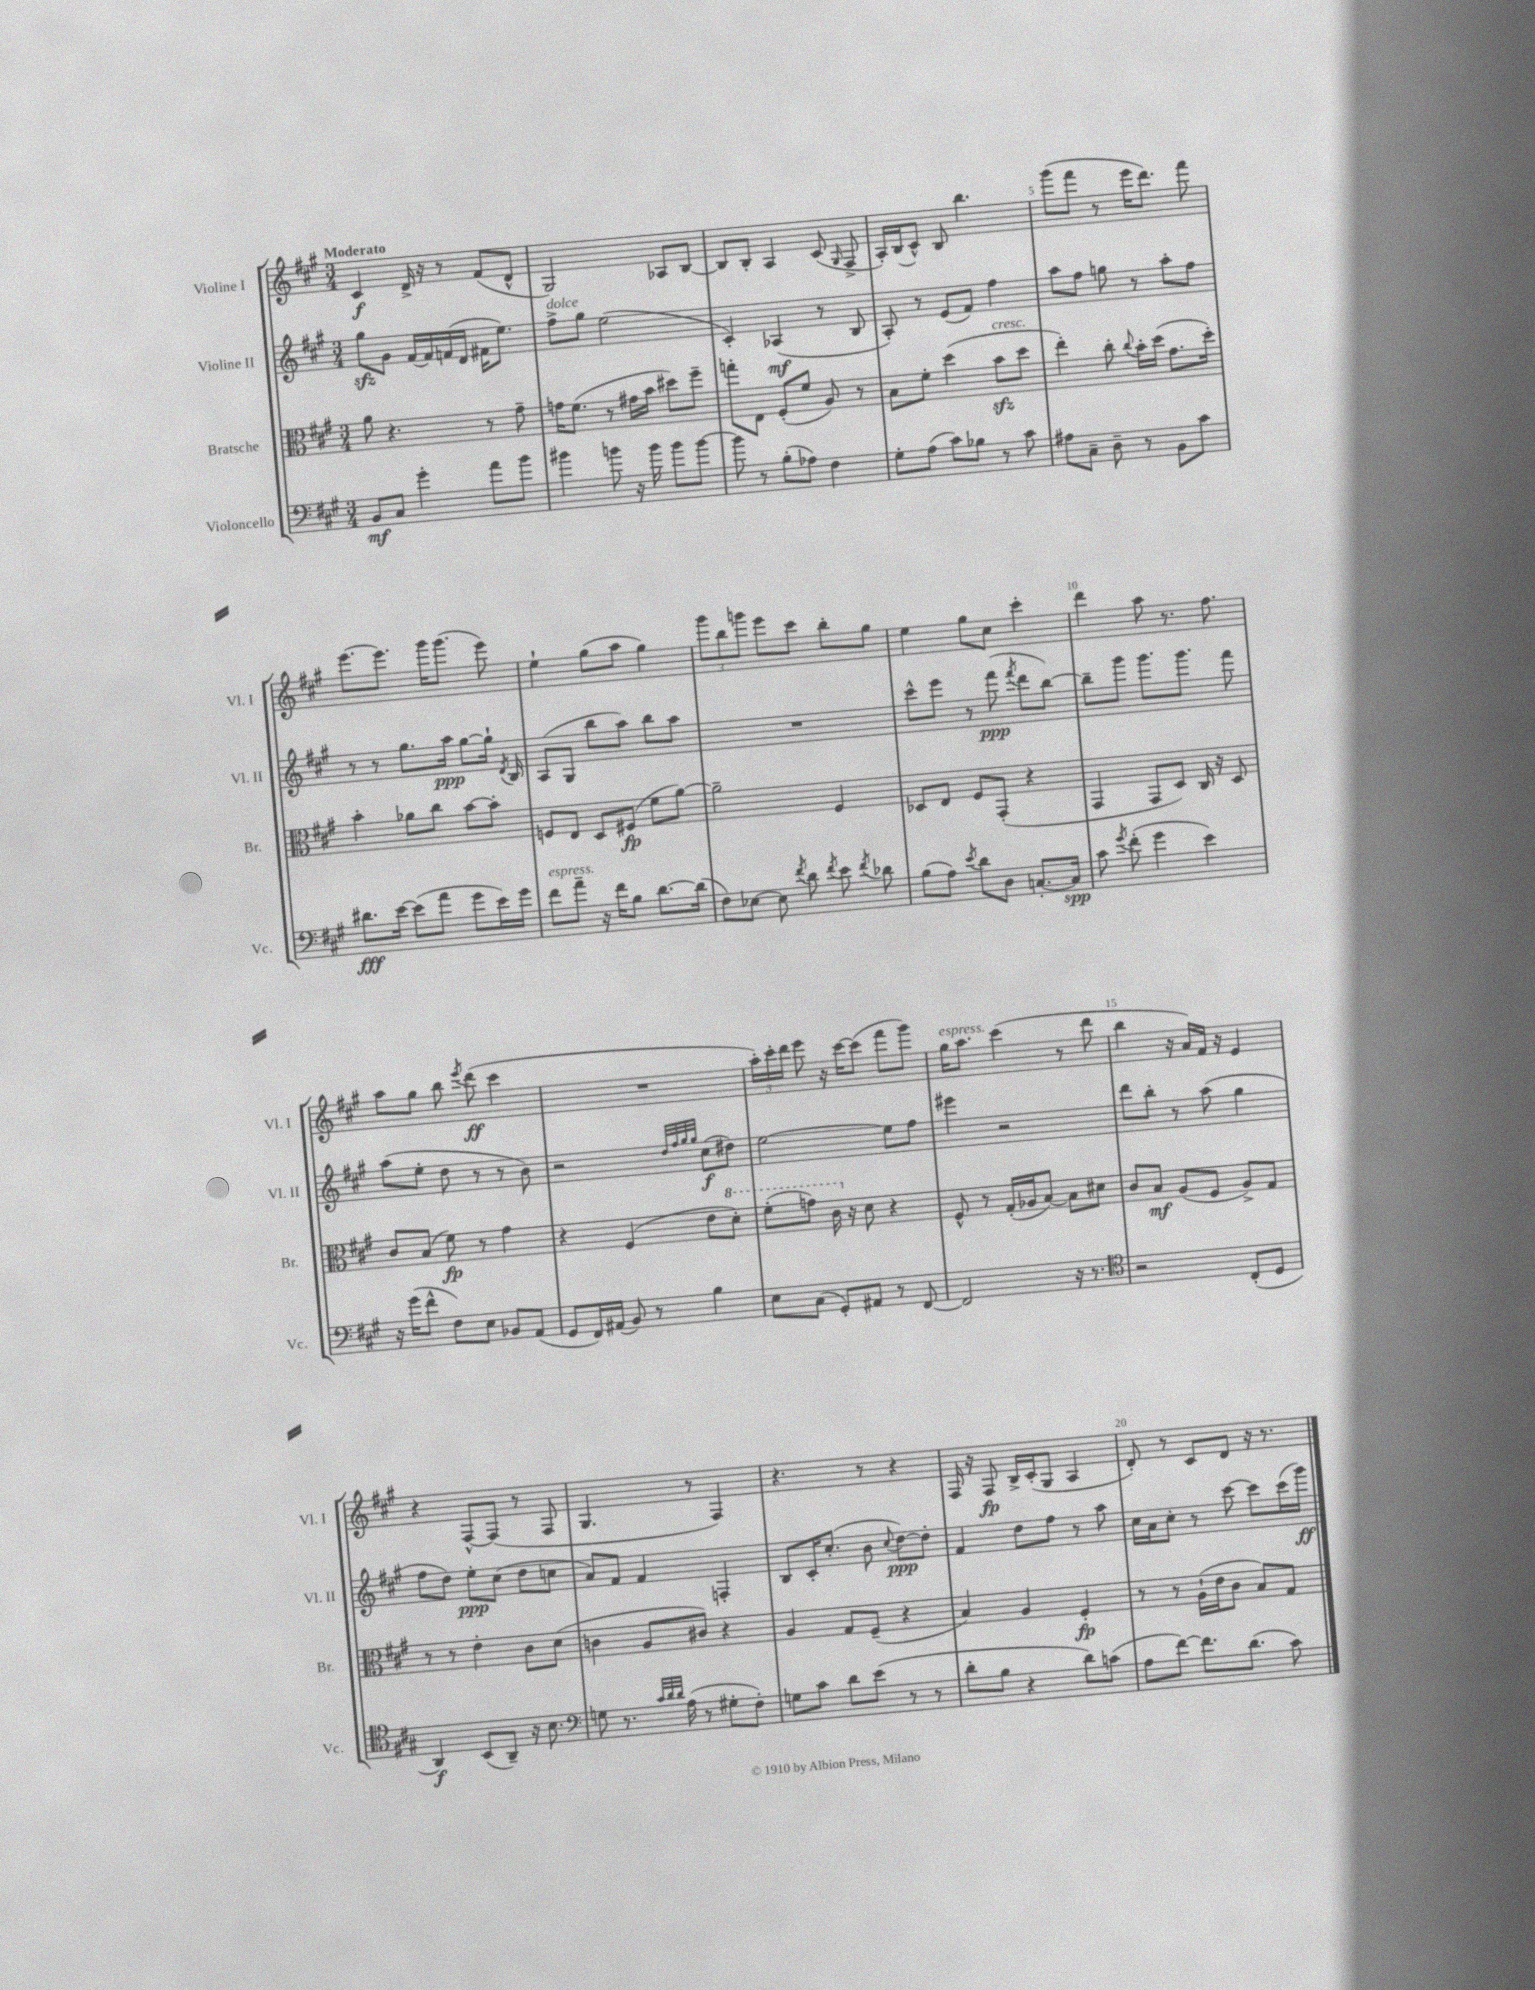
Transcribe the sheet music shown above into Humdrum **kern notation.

**kern	**kern	**kern	**kern
*staff4	*staff3	*staff2	*staff1
*clefF4	*clefC3	*clefG2	*clefG2
*k[f#c#g#]	*k[f#c#g#]	*k[f#c#g#]	*k[f#c#g#]
*M3/4	*M3/4	*M3/4	*M3/4
8BB/L	8a\	8gg#\L	4c#/
8C#/J	4.r	8g#\J	.
4g#'\	.	[16f#/LL	16d^/
.	.	16f#/]	16r
.	.	(16f/	8r
.	.	16d/JJ	.
8a\L	8r	16f#\LK	(8f#/L
.	.	8.ee\J)	.
8b\J	8g#~\	.	8d^^/J
=	=	=	=
4b#\	16g\LK	8ff#^\L	2G#/)
.	(8.f#\J	.	.
.	.	8gg#\J	.
8b\	8r	(2ee\	.
16r	16g#\LL	.	.
16b\	16b\JJ	.	.
8b\L	8dd#\L)	.	8A-/L
[8b\J	8ff#~\J	.	[8B/J
=	=	=	=
8b\]	8gg'\L	4c#'/)	8B/]L
8r	8E\J	.	8B'/J
(8B'\L	(8F#'/L	(4A-/	4A/
8A-\J)	8f#/J	.	.
4F#\	8A/)	8r	(8c#/
.	.	.	16qqG#/
.	8r	8B/	8F#^/
=	=	=	=
8G#'\L	8B\L	8A'/)	16A'/LL)
.	.	.	(16B/J
(8A\J	8f#'\J	8r	8c#^^/J)
8c#\L)	(4dd\	(8e/L	8B/
8B-\J	.	8f#/J)	4.bb\
8r	8b\L	4ff#\	.
8c#\	8dd\J	.	.
=	=	=	=
8A#\L	4ee'\)	8aa\L	(8ggg#\L
8C#~\J	.	8ff#\J	8fff#\J
8D~\	8cc#'\	8gg\	8r
.	8qqcc#/	.	.
8r	16b'\LL	8r	16eee\LK
.	(16dd\JJ	.	8.ddd\J)
8BB\L	8.g#\L	8aa'\L	.
8c#\J	.	8ff#\J	8fff#\
.	16dd'\Jk)	.	.
=	=	=	=
8.d#\L	4b'\	8r	[8.eee\L
.	.	8r	.
[16e\Jk	.	.	8.eee\]J
(8e\]L	8a-\L	8.gg#\L	.
8a\J	8cc#\J	.	16ggg#\LK
.	.	16aa\Jk	(8.ggg#\J
8g#\L	[8b\L	[8gg#\L	.
16e\L)	8b'\]J	16gg#`\]Jk	8eee\)
.	.	8qd/	.
16g#\JJ	.	16B/	.
=	=	=	=
8f#\L	8F/L	(8A/L	4ee`\
8a~\J	8E/J	8G#/J	.
16r	8D/L	8bb\L	(8gg#\L
16f#\LK	.	.	.
8B\J	(8F#/J	8aa\J)	8aa\J
[8.d\L	8f#\L	8bb\L	4gg#\)
.	[8a\J)	8aa\J	.
(16d\]Jk	.	.	.
=	=	=	=
8F#\L)	2a~\]	2.r	12ggg#\L
.	.	.	12bb\
[8E-\J	.	.	.
.	.	.	12ggg\J
8E-\]	.	.	8eee\L
8qf#/	.	.	.
8d\	.	.	8ccc#\J
8qf#/	.	.	.
8e\	4F#/	.	8bb'\L
8qf#/	.	.	.
8d-\	.	.	8gg#\J
=	=	=	=
(8B\L	8D-/L	8ccc#^^\L	4ee\
8A\J)	8E/J	8eee\J	.
8qe/	.	.	.
8d\L	8F#/L	8r	8gg#\L
8D\J	(8GG#'/J	(8fff#\	8cc#\J
.	.	8qfff#/	.
[8.C'/L	4r	8ddd\L	4ccc#'\
.	.	[8bb\J)	.
16C/]Jk	.	.	.
=	=	=	=
8c#\	4GG#/	8bb~\]L	4ddd\
8qg#/	.	.	.
(8f#'\	.	8ggg#\J	.
4g#\	8GG#/L	8.ggg#\L	8aa\
.	8D/J)	.	8.r
.	.	8.ggg#\J	.
4e\)	16C#/	.	.
.	16r	.	8.ff#\
.	8D/	8fff#\	.
=	=	=	=
16r	8c#/L	(8aa\L	8aa\L
(16g#\LK	.	.	.
8f#^^\J	(8B/J	8ee'\J	8gg#\J
8F#\L)	8f#\)	8dd\	8bb\
.	.	.	8qeee/
8E\J	8r	8r	(8ddd\
8BB-/L	4g#\	8r	4ccc#\
(8AA/J	.	8b\)	.
=	=	=	=
8GG#/L	4r	2r	2.r
16FF#/L)	.	.	.
(16AA#/JJ	.	.	.
8BB/)	(4F#/	.	.
8r	.	.	.
.	.	32qqdd/LLL	.
.	.	32qqff#/	.
.	.	32qqgg#/	.
.	.	32qqgg#/JJJ	.
4B\	8e\L	(8cc#\L	.
.	8dd'\J)	8dd#\J)	.
=	=	=	=
8E\L	(8ff#'\L	[2ee\	24aa'\LL)
.	.	.	24ccc#'\
.	.	.	24ddd\JJ
(8C#\J	8gg\J)	.	8eee\
8GG#'/L)	16cc#\	.	16r
.	16r	.	[16ccc#\LK
8AA#/J	8d\	.	(8ccc#\]J
8r	4r	8ee\]L	8fff#\L
[8FF#/	.	8ff#\J	8ggg#\J)
=	=	=	=
2FF#/]	8F#^^/	4eee#\	16gg#\LK
.	.	.	8.aa\J
.	8r	.	.
.	(16G#'/LL	2r	(4ccc#\
.	16A-/J	.	.
.	[8B/J)	.	.
16r	8B\]L	.	8r
8.r	.	.	.
.	8d#\J	.	8ddd\
=	=	=	=
*clefC4	*	*	*
2r	8c#/L	8ddd\L	4bb\
.	8B/J	8bb'\J	.
.	(8A/L	8r	16r
.	.	.	16a/LL)
.	8F#/J	(8aa\	16f#/JJ
.	.	.	16r
(8C#'/L	8A^/L)	4gg#\	4e/
8D/J	8G#/J	.	.
=	=	=	=
4AA/)	8r	8ff#\L	4r
.	8r	8dd\J)	.
(8BB/L	4e'\	8ee'\L	[8F#^^/L
8AA~/J)	.	(8cc#\J	(8F#/]J
16r	8c#\L	8dd\L	8r
8.B\	.	.	.
.	(8d\J	8cc\J	8F#/
=	=	=	=
*clefF4	*	*	*
8G\	4c\	8a/L)	4.G#/
8.r	.	8f#/J	.
.	8A/L	4f#/	.
32qqc#/LLL	.	.	.
32qqd/	.	.	.
32qqd/JJJ	.	.	.
(16A\	.	.	.
8r	8c#/J)	.	8r
8G#'\L	4r	4F'/	4F#/)
8F#'\J)	.	.	.
=	=	=	=
8G\L	4A/	8B/L	4.r
8c#\J	.	16c#'/K	.
.	.	(8.cc#'/J	.
8d\L	8G#/L	.	.
(8e\J	(8F#~/J	8b\	8r
.	.	8qqcc#/	.
8r	4r	[8dd\L)	4r
8r	.	8dd'\]J	.
=	=	=	=
8d'\L	4B/)	4f#/	16F#/
.	.	.	16r
8B\J	.	.	8F#/
4r	4A/	8dd\L	16B^/LL
.	.	.	(16c#'/J
.	.	8ff#\J	8G#/J
8d\L)	4F#'/	8r	4A/
(8c\J	.	8aa\	.
=	=	=	=
8A\L	8r	16cc#\LL	8d'/)
.	.	16a\J	.
[8f#\J)	8r	8cc#'\J	8r
8.f#\]L	(16A`\LL	8r	8c#/L
.	16e\J	.	.
.	8c#\J	[8ccc#\	8d/J
(8.d\J	.	.	.
.	8B/L)	8ccc#\]L	16r
.	.	.	8.r
8c#\)	8G#/J	(16ccc#\L	.
.	.	16ggg#\JJ)	.
==	==	==	==
*-	*-	*-	*-
